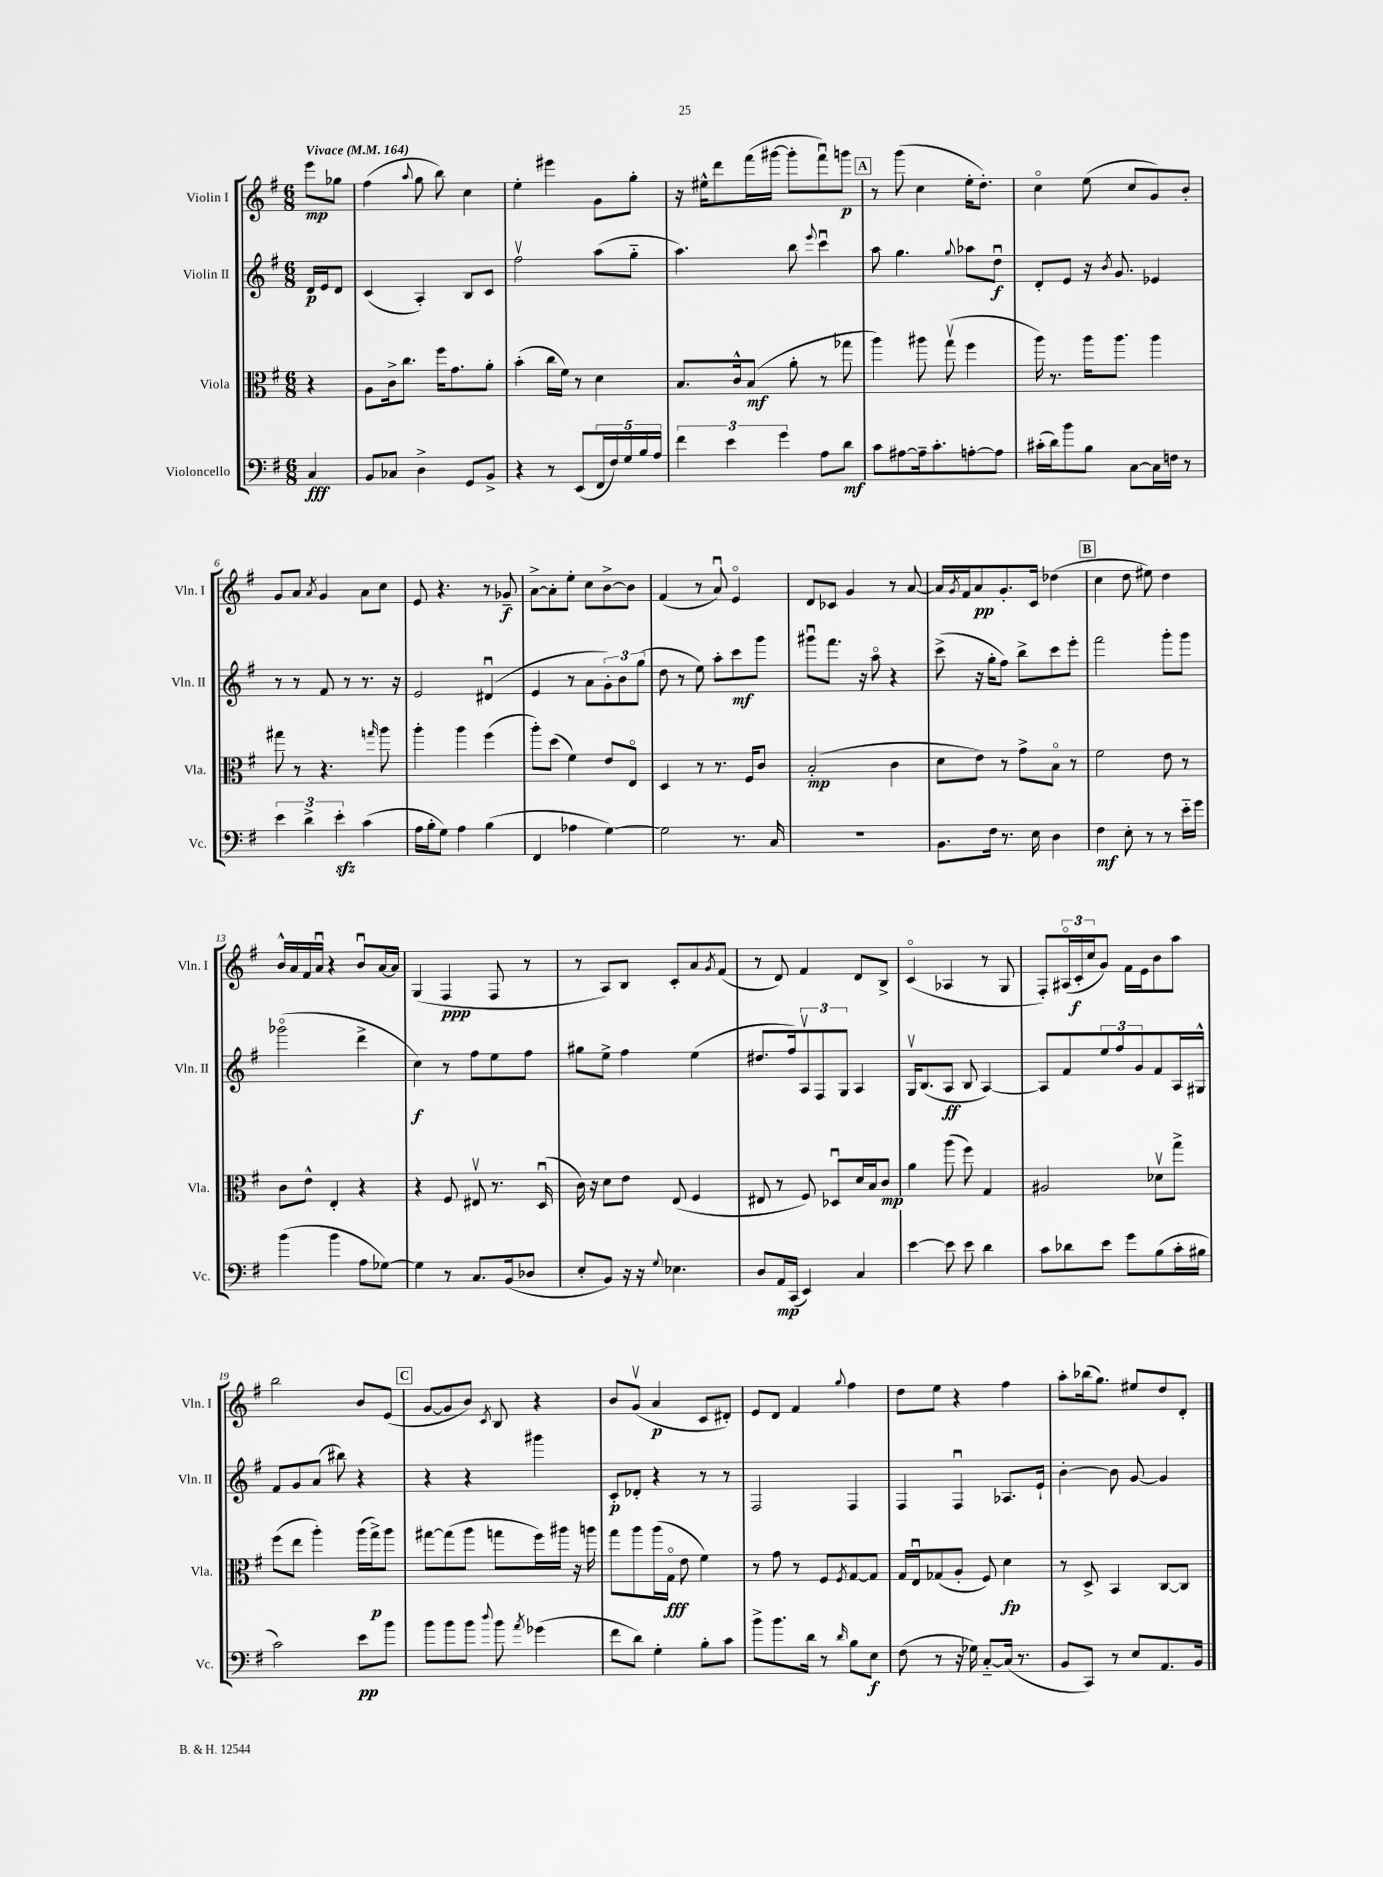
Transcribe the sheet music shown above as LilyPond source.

<<
\new StaffGroup <<
\new Staff = "s0" \with { instrumentName = "Violin I" shortInstrumentName = "Vln. I" } {
    \clef treble \key g \major \numericTimeSignature \time 6/8 \partial 4 \tempo "Vivace" 4 = 164
    e'''8\mp ges''8 |
    fis''4( \appoggiatura { a''8 } g''8 b''8) c''4 |
    e''4-. eis'''4 g'8 g''8-. |
    r16 eis''16-^ d'''8 fis'''16( gis'''16~ gis'''8-. fis'''8\downbow) g'''8\p |
    \mark \markup { \box "A" } r8 g'''8( c''4 e''16-. d''8.-.) |
    c''4\flageolet e''8( c''8 g'8) b'8-. |
    g'8 a'8 \acciaccatura { a'8 } g'4 a'8 c''8 |
    e'8 r4. r8 ges'8--\f |
    a'8~-> a'8-. e''8-. c''8 b'8~-> b'8 |
    fis'4( r8 a'8\downbow) e'4\flageolet |
    d'8 ces'8 g'4 r8 a'8~ |
    a'16 \acciaccatura { g'8 } fis'16 a'8\pp g'8.-. c'16 des''4( |
    \mark \markup { \box "B" } c''4 d''8 eis''8) d''4 |
    b'16-^ a'16 fis'16 a'16\downbow r4 b'8\downbow a'16~ a'16 |
    g4( fis4\ppp fis8 r8 |
    r8 a8) b8 c'8-. a'8 \acciaccatura { g'8 } fis'8( |
    r8 d'8) fis'4 d'8 b8-> |
    c'4\flageolet( aes4 r8 g8 |
    fis8-.) \tuplet 3/2 { ais16\flageolet( c'16-.\f c''16 } g'8) fis'16 e'16 b'8 a''8 |
    b''2 b'8 e'8( |
    \mark \markup { \box "C" } g'8~ g'8 b'8) \acciaccatura { c'8 } b8 r4 |
    b'8 g'8\upbow( a'4\p c'8 dis'8-.) |
    e'8 d'8 fis'4 \appoggiatura { g''8 } fis''4 |
    d''8 e''8 r4 fis''4 |
    a''8-. bes''16( g''8.) eis''8 d''8 d'8-. \bar "|." |
}
\new Staff = "s1" \with { instrumentName = "Violin II" shortInstrumentName = "Vln. II" } {
    \clef treble \key g \major \numericTimeSignature \time 6/8 \partial 4
    d'16\p e'16 d'8 |
    c'4( a4-.) b8 c'8 |
    fis''2\upbow a''8( g''8-_ |
    a''4.) b''8 \appoggiatura { e'''8 } c'''4\downbow |
    \mark \markup { \box "A" } a''8 g''4. \appoggiatura { g''8 } aes''8 d''8\downbow\f |
    d'8-. e'8 r16 \acciaccatura { b'8 } g'8. ees'4 |
    r8 r8 fis'8 r8 r8. r16 |
    e'2 dis'4\downbow( |
    e'4 r8 a'8 \tuplet 3/2 { g'8-.) b'8 g''8( } |
    d''8 r8 e''8) a''8-. c'''8\mf g'''8 |
    gis'''8\downbow fis'''8. r16 a''8\flageolet r4 |
    c'''8->( r16 g''16-. fis''8) b''8-> c'''8 e'''8-. |
    \mark \markup { \box "B" } fis'''2 g'''8-. g'''8 |
    ges'''2\flageolet( d'''4-> |
    c''4\f) r8 fis''8 e''8 fis''8 |
    gis''8 e''8-> fis''4 e''4( |
    dis''8. fis''16) \tuplet 3/2 { a8\upbow fis8 g8 } a4 |
    g16\upbow b8.( a8\ff b8 a4~) |
    a8 fis'8 \tuplet 3/2 { e''8 fis''8 g'8 } fis'8 a16 gis16-^ |
    fis'8 g'8 a'8( bis''8) r4 |
    \mark \markup { \box "C" } r4 r4 gis'''4 |
    c'8-.\p des'8-. r4 r8 r8 |
    fis2 fis4 |
    fis4 fis4\downbow aes8. e'16-! |
    b'4~-. b'8 g'8~ g'4 \bar "|." |
}
\new Staff = "s2" \with { instrumentName = "Viola" shortInstrumentName = "Vla." } {
    \clef alto \key g \major \numericTimeSignature \time 6/8 \partial 4
    r4 |
    a8 c'16-> c''8. fis''16 g'8. a'8-. |
    b'4-.( c''16 fis'16) r8 d'4 |
    b8. c'16-^ b8\mf( a'8-. r8 ges''8 |
    \mark \markup { \box "A" } a''4) ais''8 g''8\upbow( fis''4 |
    a''16) r8. a''16 a''8. a''4 |
    gis''8 r8 r4. \grace { g''16 } a''8 |
    a''4-. a''4 fis''4( |
    a''8-.) d''8( fis'4) e'8 e8\flageolet |
    d4 r8 r8. fis16 c'8 |
    b2-.\mp( c'4 |
    d'8 e'8) r8 g'8-> b8\flageolet r8 |
    \mark \markup { \box "B" } fis'2 e'8 r8 |
    c'8 e'8-^ e4-. r4 |
    r4 fis8 eis8\upbow r8. d16\downbow( |
    c'16) r16 d'8 e'8 e8( fis4 |
    eis8 r8 fis8) des8\downbow d'16 b16 c'8\mp |
    a'4 a''8( fis''8) g4 |
    ais2 des'8\upbow g''8-> |
    fis''8( e''8 a''4-.) a''16( g''16->\p) a''8 |
    \mark \markup { \box "C" } gis''8~ gis''8( a''8 g''8 fis''16) ais''16 r16 a''16 |
    g''8 a''8 a''16( g16\flageolet\fff e'8 fis'4) |
    r8 g'8 r8 fis8 \acciaccatura { fis8 } g8~ g8 |
    g16 e16\downbow ges8( a8-. fis8) d'4\fp |
    r8 d8-> b,4 c8~ c8 \bar "|." |
}
\new Staff = "s3" \with { instrumentName = "Violoncello" shortInstrumentName = "Vc." } {
    \clef bass \key g \major \numericTimeSignature \time 6/8 \partial 4
    c4\fff |
    b,8 ces8 d4-> g,8 b,8-> |
    r4 r8 e,8( \tuplet 5/4 { fis,16 fis16) g16 b16 a16 } |
    \tuplet 3/2 { fis'4 e'4 g'4 } a8 d'8\mf |
    \mark \markup { \box "A" } c'8 ais8~ ais16-- c'8.-. a8~-. a8 |
    cis'16-.( d'16) b'8 b8 c8~ c16 f16 r8 |
    \tuplet 3/2 { e'4 d'4-> e'4-.\sfz } c'4( |
    a16 b16-. g8) a4 b4( |
    fis,4 aes4 g4~) |
    g2 r8. c16 |
    R2. |
    b,8. fis16 r8. e16 d4 |
    \mark \markup { \box "B" } fis4\mf e8-. r8 r8 e'16-_ g'16 |
    b'4( b'4 a8 ges8~) |
    ges4 r8 c8. b,16( des8 |
    e8-. b,8) r16 r16 \appoggiatura { g8 } ees4. |
    d8 a,16\mp c,16( e,4) c4 |
    e'4~ e'8 e'8 d'4 |
    c'8 des'8 e'8 g'8 b8( c'16-. bis16 |
    c'2) e'8\pp b'8 |
    \mark \markup { \box "C" } b'8 b'8 b'8 \appoggiatura { d''8 } b'8 \acciaccatura { a'8 } ges'4( |
    fis'8 d'8) g4-. b8-. c'8 |
    b'8-> b'8. d'16 r8 \grace { d'16 } b8 e8\f |
    fis8( r8 r16 ges16) c8~-_ c16( r8. |
    b,8 c,8) r8 e8 a,8. b,16 \bar "|." |
}
>>
>>
